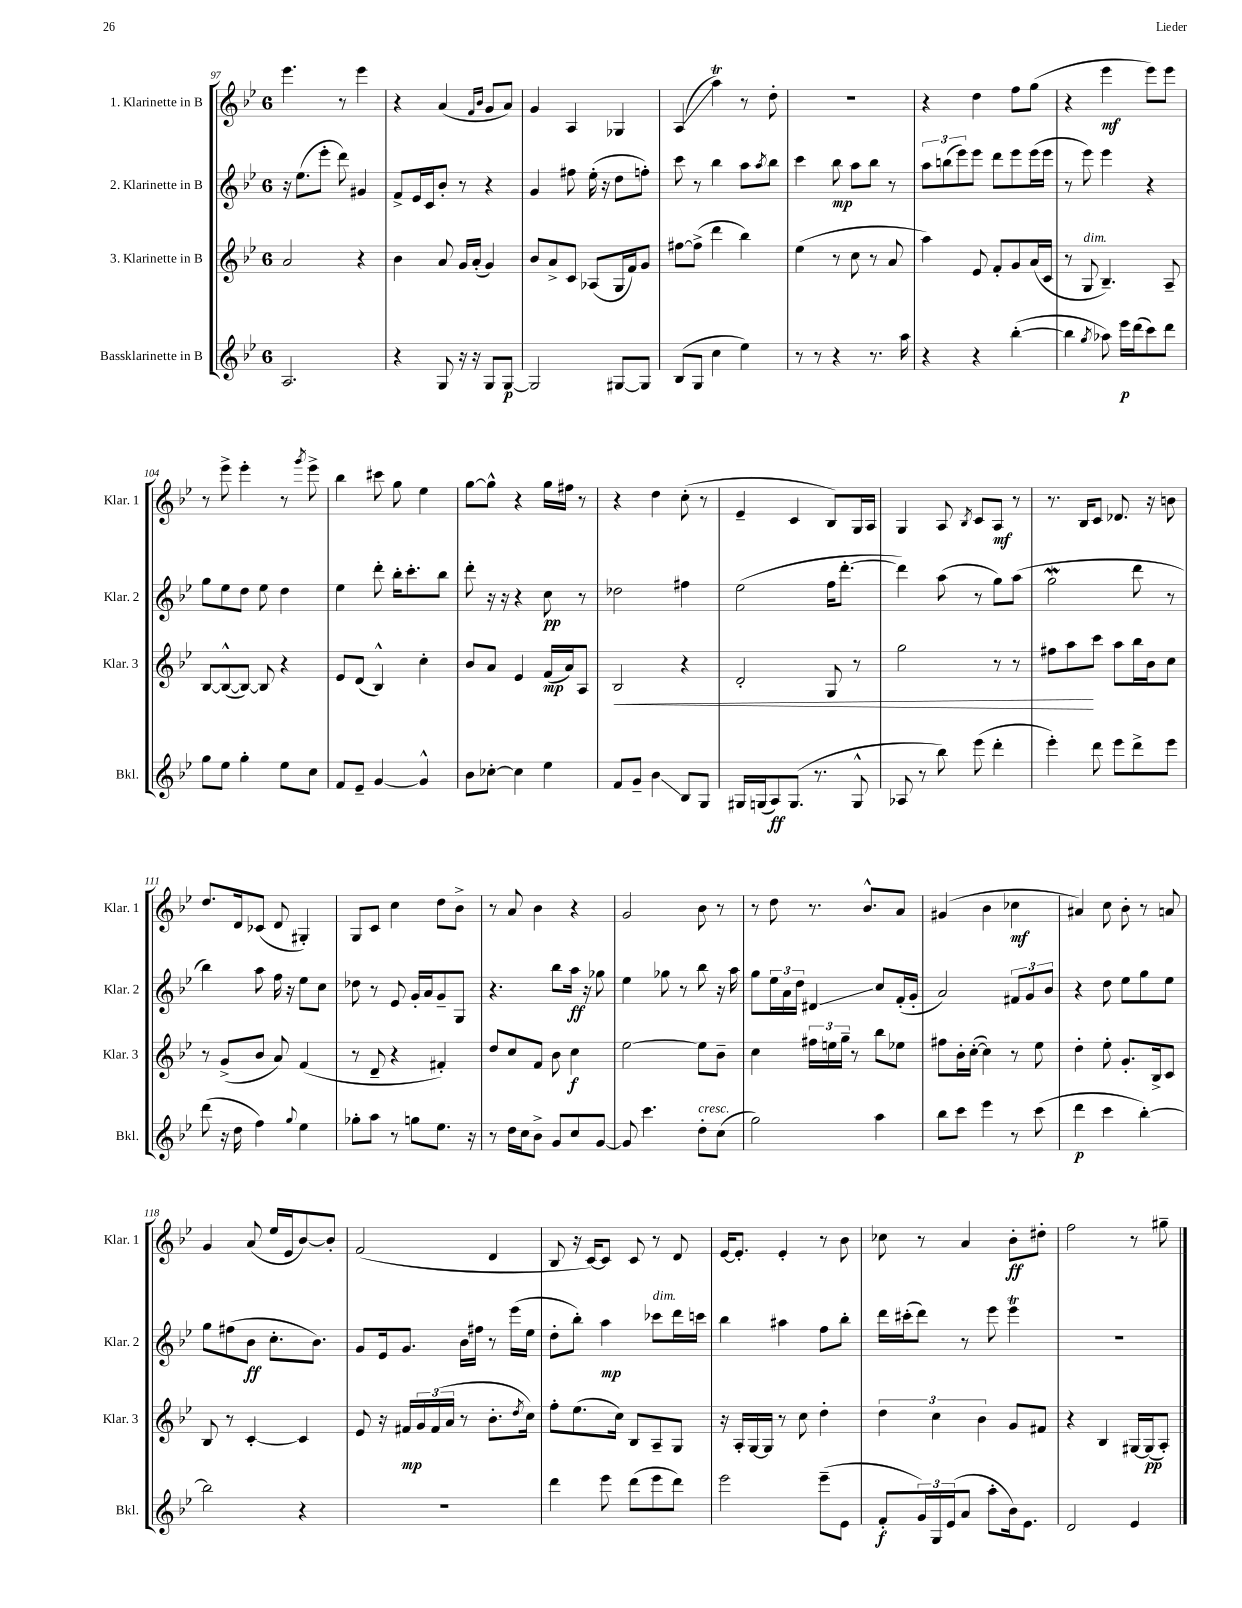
<<
\new StaffGroup <<
\new Staff = "s0" \with { instrumentName = "1. Klarinette in B" shortInstrumentName = "Klar. 1" } {
    \clef treble \key bes \major \once \override Staff.TimeSignature.style = #'single-digit \time 6/8
    ees'''4. r8 ees'''4 |
    r4 a'4( \grace { f'16 bes'16 } g'8 a'8) |
    g'4 a4 ges4 |
    a4\glissando( a''4\trill) r8 d''8-. |
    R2. |
    r4 d''4 f''8 g''8( |
    r4 ees'''4\mf ees'''8) ees'''8 |
    r8 ees'''8-> ees'''4-. r8 \acciaccatura { g'''8 } ees'''8-> |
    bes''4 cis'''8 g''8 ees''4 |
    g''8~ g''8-^ r4 g''16 fis''16 r8 |
    r4 d''4 c''8-.( r8 |
    ees'4-- c'4 bes8) g16 a16 |
    g4 a8 \acciaccatura { bes8 } c'8 a8\mf r8 |
    r8. bes16 c'8 des'8. r16 b'8 |
    d''8. d'16 ces'8( d'8 gis4-.) |
    g8 c'8 c''4 d''8 bes'8-> |
    r8 a'8 bes'4 r4 |
    g'2 bes'8 r8 |
    r8 d''8 r8. bes'8.-^ a'8 |
    gis'4( bes'4 ces''4\mf |
    ais'4) c''8 bes'8-. r8 a'8 |
    g'4 a'8( ees''16 ees'16 bes'8~) bes'8-. |
    f'2( d'4 |
    bes8 r16 c'16~) c'8 c'8 r8 d'8 |
    ees'16~ ees'8.-. ees'4-. r8 bes'8 |
    ces''8 r8 a'4 bes'8-.\ff dis''8-. |
    f''2 r8 gis''8-- \bar "|." |
}
\new Staff = "s1" \with { instrumentName = "2. Klarinette in B" shortInstrumentName = "Klar. 2" } {
    \clef treble \key bes \major \once \override Staff.TimeSignature.style = #'single-digit \time 6/8
    r16 ees''8.( ees'''8-. d'''8) gis'4 |
    f'8-> ees'16 c'16 bes'8-. r8 r4 |
    g'4 fis''8 ees''16-.( r16 d''8 f''8-.) |
    c'''8 r8 bes''4 a''8 \acciaccatura { a''8 } bes''8 |
    c'''4 bes''8\mp a''8 bes''8 r8 |
    \tuplet 3/2 { a''8 b''8( ees'''8) } ees'''8 d'''8 ees'''8 ees'''16( ees'''16 |
    r8 ees'''8) ees'''4 r4 |
    g''8 ees''8 d''8 ees''8 d''4 |
    ees''4 d'''8-. bes''16-. c'''8.-. bes''8 |
    d'''8-. r16 r16 r4 c''8\pp r8 |
    des''2 fis''4 |
    ees''2( f''16 d'''8.~-. |
    d'''4) a''8( r8 g''8) a''8( |
    g''2\mordent d'''8 r8 |
    bes''4) a''8 f''16 r16 ees''8 c''8 |
    des''8 r8 ees'8 g'16-. a'16 g'8-- g8 |
    r4. bes''8 a''16\ff r16 ges''8 |
    ees''4 ges''8 r8 bes''8 r16 a''16 |
    g''8 \tuplet 3/2 { ees''16 a'16 d''16 } dis'4\glissando c''8 f'16-.( g'16-. |
    a'2) \tuplet 3/2 { fis'8 g'8 bes'8 } |
    r4 d''8 ees''8 g''8 ees''8 |
    g''8 fis''8( bes'8\ff c''8.-. bes'8.) |
    g'8 ees'16 g'8. bes'16 fis''16 r8 ees'''16( ees''16 |
    d''8-. bes''8-.) a''4\mp ces'''8^\markup { \italic "dim." } d'''16 c'''16 |
    bes''4 ais''4 f''8 bes''8-. |
    d'''16 cis'''16-.( d'''8) r8 ees'''8 ees'''4\trill |
    R2. \bar "|." |
}
\new Staff = "s2" \with { instrumentName = "3. Klarinette in B" shortInstrumentName = "Klar. 3" } {
    \clef treble \key bes \major \once \override Staff.TimeSignature.style = #'single-digit \time 6/8
    a'2 r4 |
    bes'4 a'8 g'16 a'16-.( g'4) |
    bes'8 a'8-> c'8 aes8( g16 f'16) g'8 |
    fis''8~ fis''8->( d'''4 bes''4) |
    ees''4( r8 c''8 r8 a'8 |
    a''4) ees'8 f'8-. g'8 a'16( c'16 |
    r8 g8^\markup { \italic "dim." } bes4.--) a8-- |
    bes8~ bes8~-^( bes8~) bes8 r4 |
    ees'8 d'8( bes4-^) c''4-. |
    bes'8 a'8 ees'4 f'16\mp( a'16) a8 |
    bes2\< r4 |
    d'2-. g8 r8 |
    g''2 r8 r8 |
    fis''8 a''8\! c'''8 a''8 bes''16 bes'16 c''8 |
    r8 g'8->( bes'8 a'8) f'4( |
    r8 d'8-- r4 fis'4-.) |
    d''8 c''8 f'8 bes'8 c''4\f |
    ees''2~ ees''8 bes'8-- |
    c''4 \tuplet 3/2 { fis''16 e''16 g''16-- } r8 bes''8 ees''8 |
    fis''8 bes'16-. c''16~-.( c''4) r8 ees''8 |
    d''4-. ees''8-. g'8.-. bes16-> c'8 |
    bes8 r8 c'4~-. c'4 |
    ees'8 r16 fis'16\mp \tuplet 3/2 { g'16 fis'16( a'16 } r8 bes'8.-. \acciaccatura { d''8 } c''16) |
    f''8-. ees''8.( c''16) bes8 a8-- g8 |
    r16 a16-. g16~ g16 r8 c''8 d''4-. |
    \tuplet 3/2 { d''4 c''4 bes'4 } g'8 fis'8 |
    r4 bes4 gis16~ gis16\pp( a8-.) \bar "|." |
}
\new Staff = "s3" \with { instrumentName = "Bassklarinette in B" shortInstrumentName = "Bkl." } {
    \clef treble \key bes \major \once \override Staff.TimeSignature.style = #'single-digit \time 6/8
    a2. |
    r4 g8 r16 r16 g8 g8~\p |
    g2 gis8~ gis8 |
    bes8( g8 c''4 ees''4) |
    r8 r8 r4 r8. a''16 |
    r4 r4 bes''4~-.( |
    bes''4 \acciaccatura { g''8 } aes''8) ees'''16\p d'''16( c'''8) d'''8 |
    g''8 ees''8 g''4-. ees''8 c''8 |
    f'8 ees'8-- g'4~ g'4-^ |
    bes'8 ces''8~-. ces''4 ees''4 |
    f'8 g'8-- bes'4\glissando bes8 g8 |
    gis16 g16( a8\ff) g8.( r8. g8-^ |
    aes8 r8 bes''8) ees'''8( d'''4-. |
    ees'''4-.) d'''8 ees'''8 d'''8-> ees'''8 |
    d'''8( r16 d''16 f''4) \appoggiatura { g''8 } ees''4 |
    ges''8-. a''8 r8 g''8 ees''8. r16 |
    r8 d''16 c''16 bes'8-> g'8 c''8 g'8~ |
    g'8 c'''4. d''8-.^\markup { \italic "cresc." } c''8( |
    g''2) a''4 |
    bes''8 c'''8 ees'''4 r8 c'''8( |
    d'''4\p c'''4 bes''4~-.) |
    bes''2 r4 |
    R2. |
    d'''4 ees'''8 d'''8( ees'''8 d'''8) |
    ees'''2 ees'''8--( ees'8 |
    f'8-.\f \tuplet 3/2 { g'16) g16 ees'16( } a'8 a''8-. bes'16) ees'8. |
    d'2 ees'4 \bar "|." |
}
>>
>>
\layout { \context { \Score currentBarNumber = #97 } }
